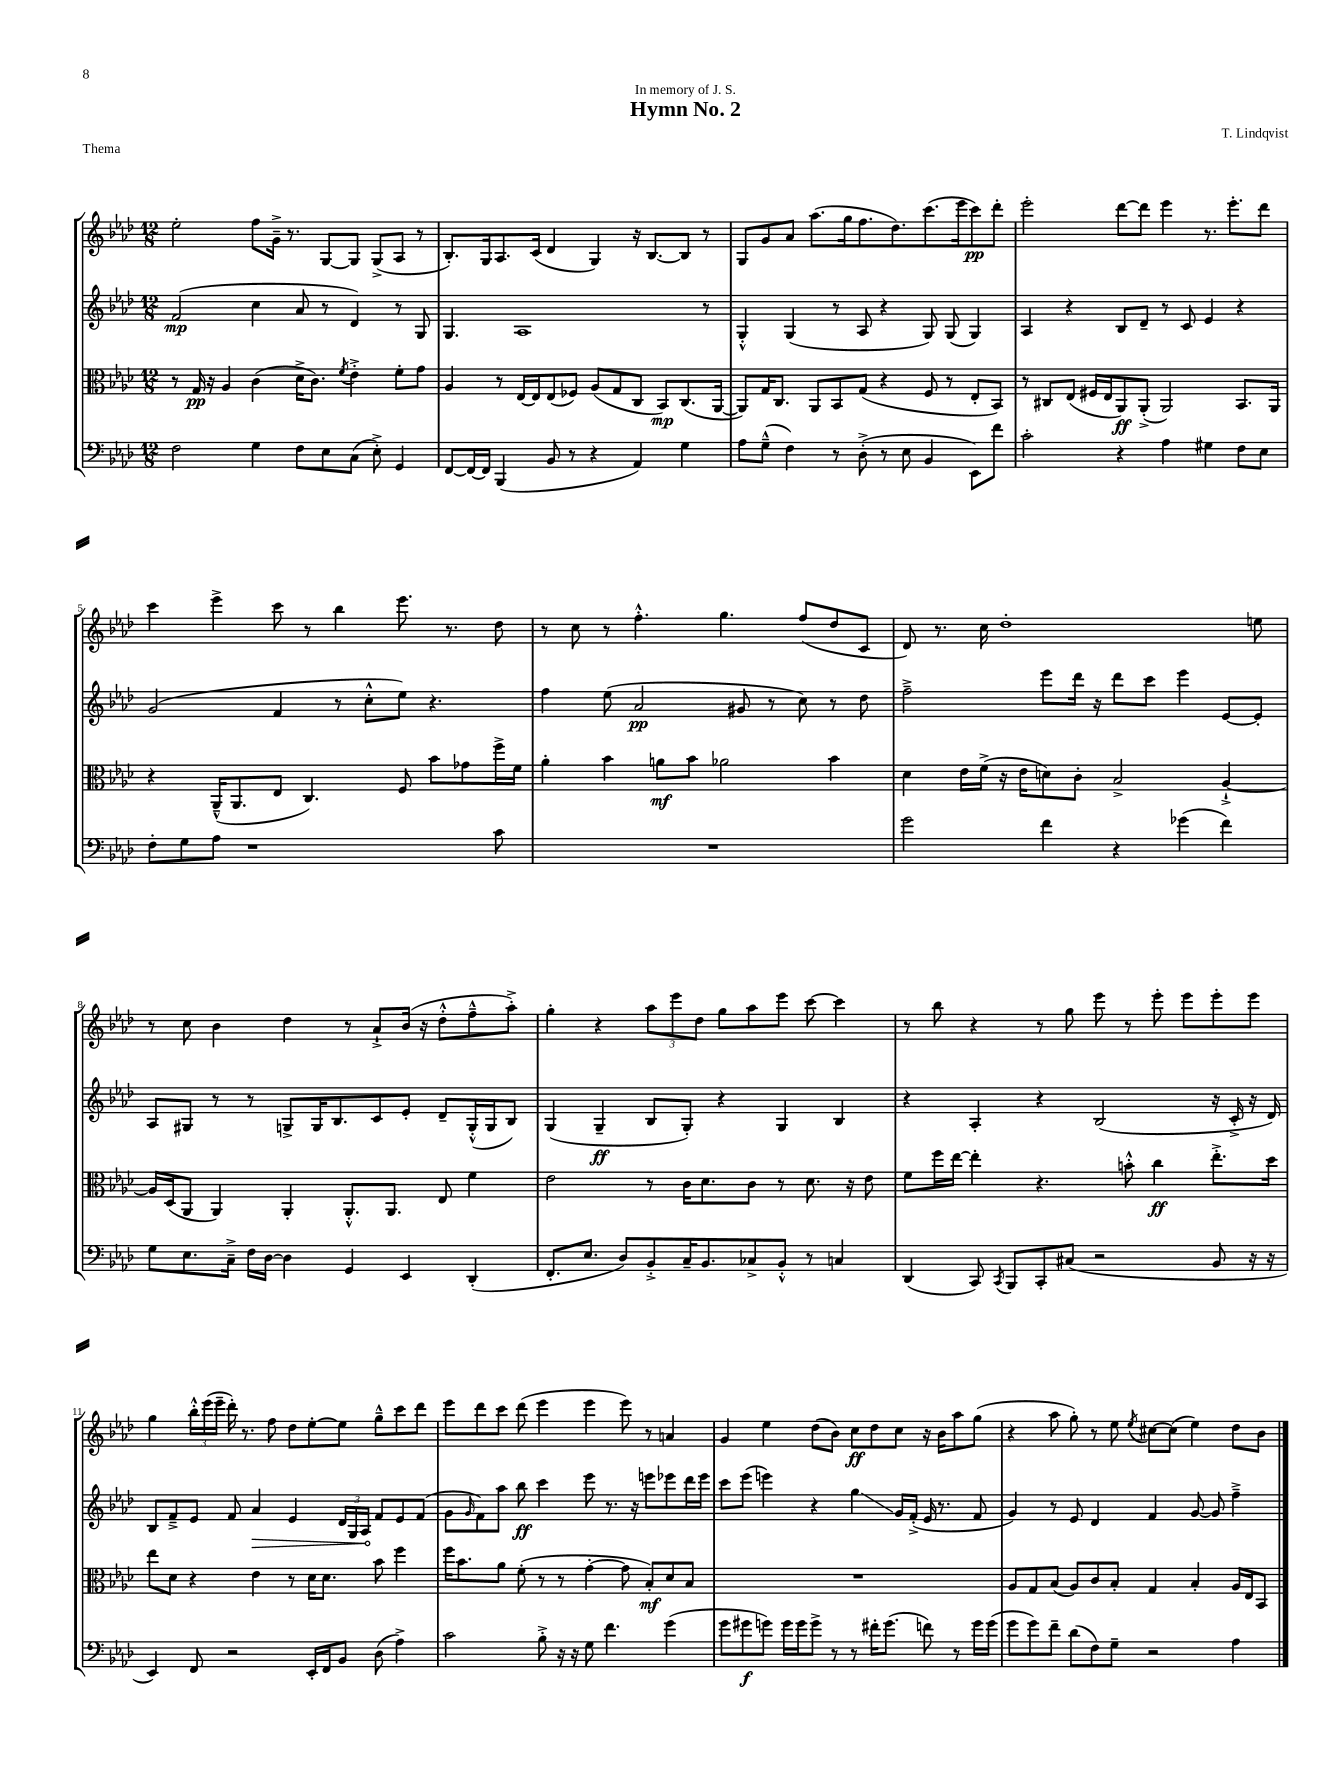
\header { title = "Hymn No. 2" composer = "T. Lindqvist" dedication = "In memory of J. S." piece = "Thema" }
<<
\new StaffGroup <<
\new Staff = "s0" {
    \clef treble \key aes \major \numericTimeSignature \time 12/8
    ees''2-. f''8 g'16---> r8. g8~ g8 g8->( aes8 r8 |
    bes8.-.) g16 aes8. c'16( des'4 g4) r16 bes8.~ bes8 r8 |
    g8 g'8 aes'8 aes''8.( g''16 f''8. des''8.) c'''8.( ees'''16 c'''8\pp) des'''8-. |
    ees'''2-. des'''8~ des'''8 ees'''4 r8. ees'''8.-. des'''8 |
    c'''4 ees'''4-> c'''8 r8 bes''4 ees'''8. r8. des''8 |
    r8 c''8 r8 f''4.-.-^ g''4. f''8( des''8 c'8 |
    des'8) r8. c''16 des''1-. e''8 |
    r8 c''8 bes'4 des''4 r8 aes'8-!-> bes'16( r16 des''8-.-^ f''8---^ aes''8-.->) |
    g''4-. r4 \tuplet 3/2 { aes''8 ees'''8 des''8 } g''8 aes''8 ees'''8 c'''8~ c'''4 |
    r8 bes''8 r4 r8 g''8 ees'''8 r8 ees'''8-. ees'''8 ees'''8-. ees'''8 |
    g''4 \tuplet 3/2 { bes''16-.-^ ees'''16( ees'''16-- } des'''16-.) r8. f''8 des''8 ees''8~-. ees''8 g''8---^ c'''8 des'''8 |
    ees'''8 des'''8 c'''8 des'''8( ees'''4 ees'''4 ees'''8) r8 a'4 |
    g'4 ees''4 des''8( bes'8) c''8\ff des''8 c''8 r16 bes'16 aes''8 g''8( |
    r4 aes''8 g''8-.) r8 ees''8 \acciaccatura { ees''8 } cis''8~ cis''8( ees''4) des''8 bes'8 \bar "|." |
}
\new Staff = "s1" {
    \clef treble \key aes \major \numericTimeSignature \time 12/8
    f'2\mp( c''4 aes'8 r8 des'4) r8 g8 |
    g4. aes1 r8 |
    g4-.-^ g4( r8 aes8 r4 g8) g8( g4) |
    aes4 r4 bes8 des'8-- r8 c'8 ees'4 r4 |
    g'2( f'4 r8 c''8-.-^ ees''8) r4. |
    f''4 ees''8( aes'2\pp gis'8 r8 c''8) r8 des''8 |
    f''2---> ees'''8 des'''16 r16 des'''8 c'''8 ees'''4 ees'8~ ees'8-. |
    aes8 gis8 r8 r8 g8-> g16 bes8. c'8 ees'8-. des'8-- g16-.-^( g16 bes8) |
    g4( g4--\ff bes8 g8-.) r4 g4 bes4 |
    r4 aes4-. r4 bes2( r16 c'16-.-> r16 des'16) |
    bes8 f'8---> ees'8 f'8 \once \override Hairpin.circled-tip = ##t aes'4\> ees'4 \tuplet 3/2 { des'16 g16 aes16\! } f'8 ees'8 f'8( |
    g'8 \grace { g'16 } f'8) aes''8 bes''8\ff c'''4 ees'''8 r8. r16 e'''8 ees'''8 des'''16 ees'''16 |
    c'''8 ees'''8( e'''4) r4 g''4\glissando g'16 f'16-.->( ees'16 r8. f'8 |
    g'4) r8 ees'8 des'4 f'4 g'8~ g'8 f''4---> \bar "|." |
}
\new Staff = "s2" {
    \clef alto \key aes \major \numericTimeSignature \time 12/8
    r8 g16\pp r16 aes4 c'4( des'16-> c'8.) \acciaccatura { f'8 } ees'4-.-> f'8-. g'8 |
    aes4 r8 ees16~ ees16 ees8( fes8) aes8( g8 c8 bes,8\mp) c8.( aes,16~ |
    aes,8) g16 c8. aes,8 bes,8 g8( r4 f8 r8 ees8-. bes,8) |
    r8 cis8 ees8( fis16 ees16 aes,8\ff) aes,8-.->( aes,2) bes,8. aes,16 |
    r4 aes,16---^( aes,8. ees8 c4.) f8 bes'8 ges'8 f''16-> f'16 |
    aes'4-. bes'4 a'8\mf bes'8 aes'2 bes'4 |
    des'4 ees'16 f'16->( r16 ees'16 d'8) c'8-. bes2-> aes4~-!-> |
    aes16 des16( aes,8 aes,4) aes,4-. aes,8.-.-^ aes,8. ees8 f'4 |
    ees'2 r8 c'16 des'8. c'8 r8 des'8. r16 ees'8 |
    f'8 f''16 ees''16~ ees''4-. r4. b'8-.-^ c''4\ff ees''8.-.-> des''16 |
    ees''8 des'8 r4 ees'4 r8 des'16 des'8. bes'8 f''4 |
    f''16 bes'8. aes'8 f'8-.( r8 r8 g'4~-. g'8 bes8-.\mf) des'8 bes8 |
    R1. |
    aes8 g8 bes8( aes8) c'8 bes8-. g4 bes4-. aes16 ees16 bes,8 \bar "|." |
}
\new Staff = "s3" {
    \clef bass \key aes \major \numericTimeSignature \time 12/8
    f2 g4 f8 ees8 c8( ees8-.->) g,4 |
    f,8~ f,16~ f,16 bes,,4( bes,8 r8 r4 aes,4) g4 |
    aes8 g8---^( f4) r8 des8-.->( r8 ees8 bes,4 ees,8) f'8 |
    c'2-. r4 aes4 gis4 f8 ees8 |
    f8-. g8 aes8 r1 c'8 |
    R1. |
    g'2 f'4 r4 ges'4( f'4) |
    g8 ees8. c16---> f16 des16~ des4 g,4 ees,4 des,4-.( |
    f,8.-. ees8. des8) bes,8-.-> c16-- bes,8. ces8-> bes,8-.-^ r8 c4 |
    des,4( c,8) \acciaccatura { c,8 } bes,,8 c,8-. cis8( r2 bes,8 r16 r16 |
    ees,4) f,8 r2 ees,16-. f,16 bes,8 des8( aes4->) |
    c'2 bes8-.-> r16 r16 g8 f'4. g'4( |
    g'8 gis'8\f g'8) g'16 g'16 g'8-> r8 r8 fis'16-. g'8.( f'8) r8 g'16 g'16( |
    g'8 g'8) f'8-- des'8( f8) g8-- r2 aes4 \bar "|." |
}
>>
>>
